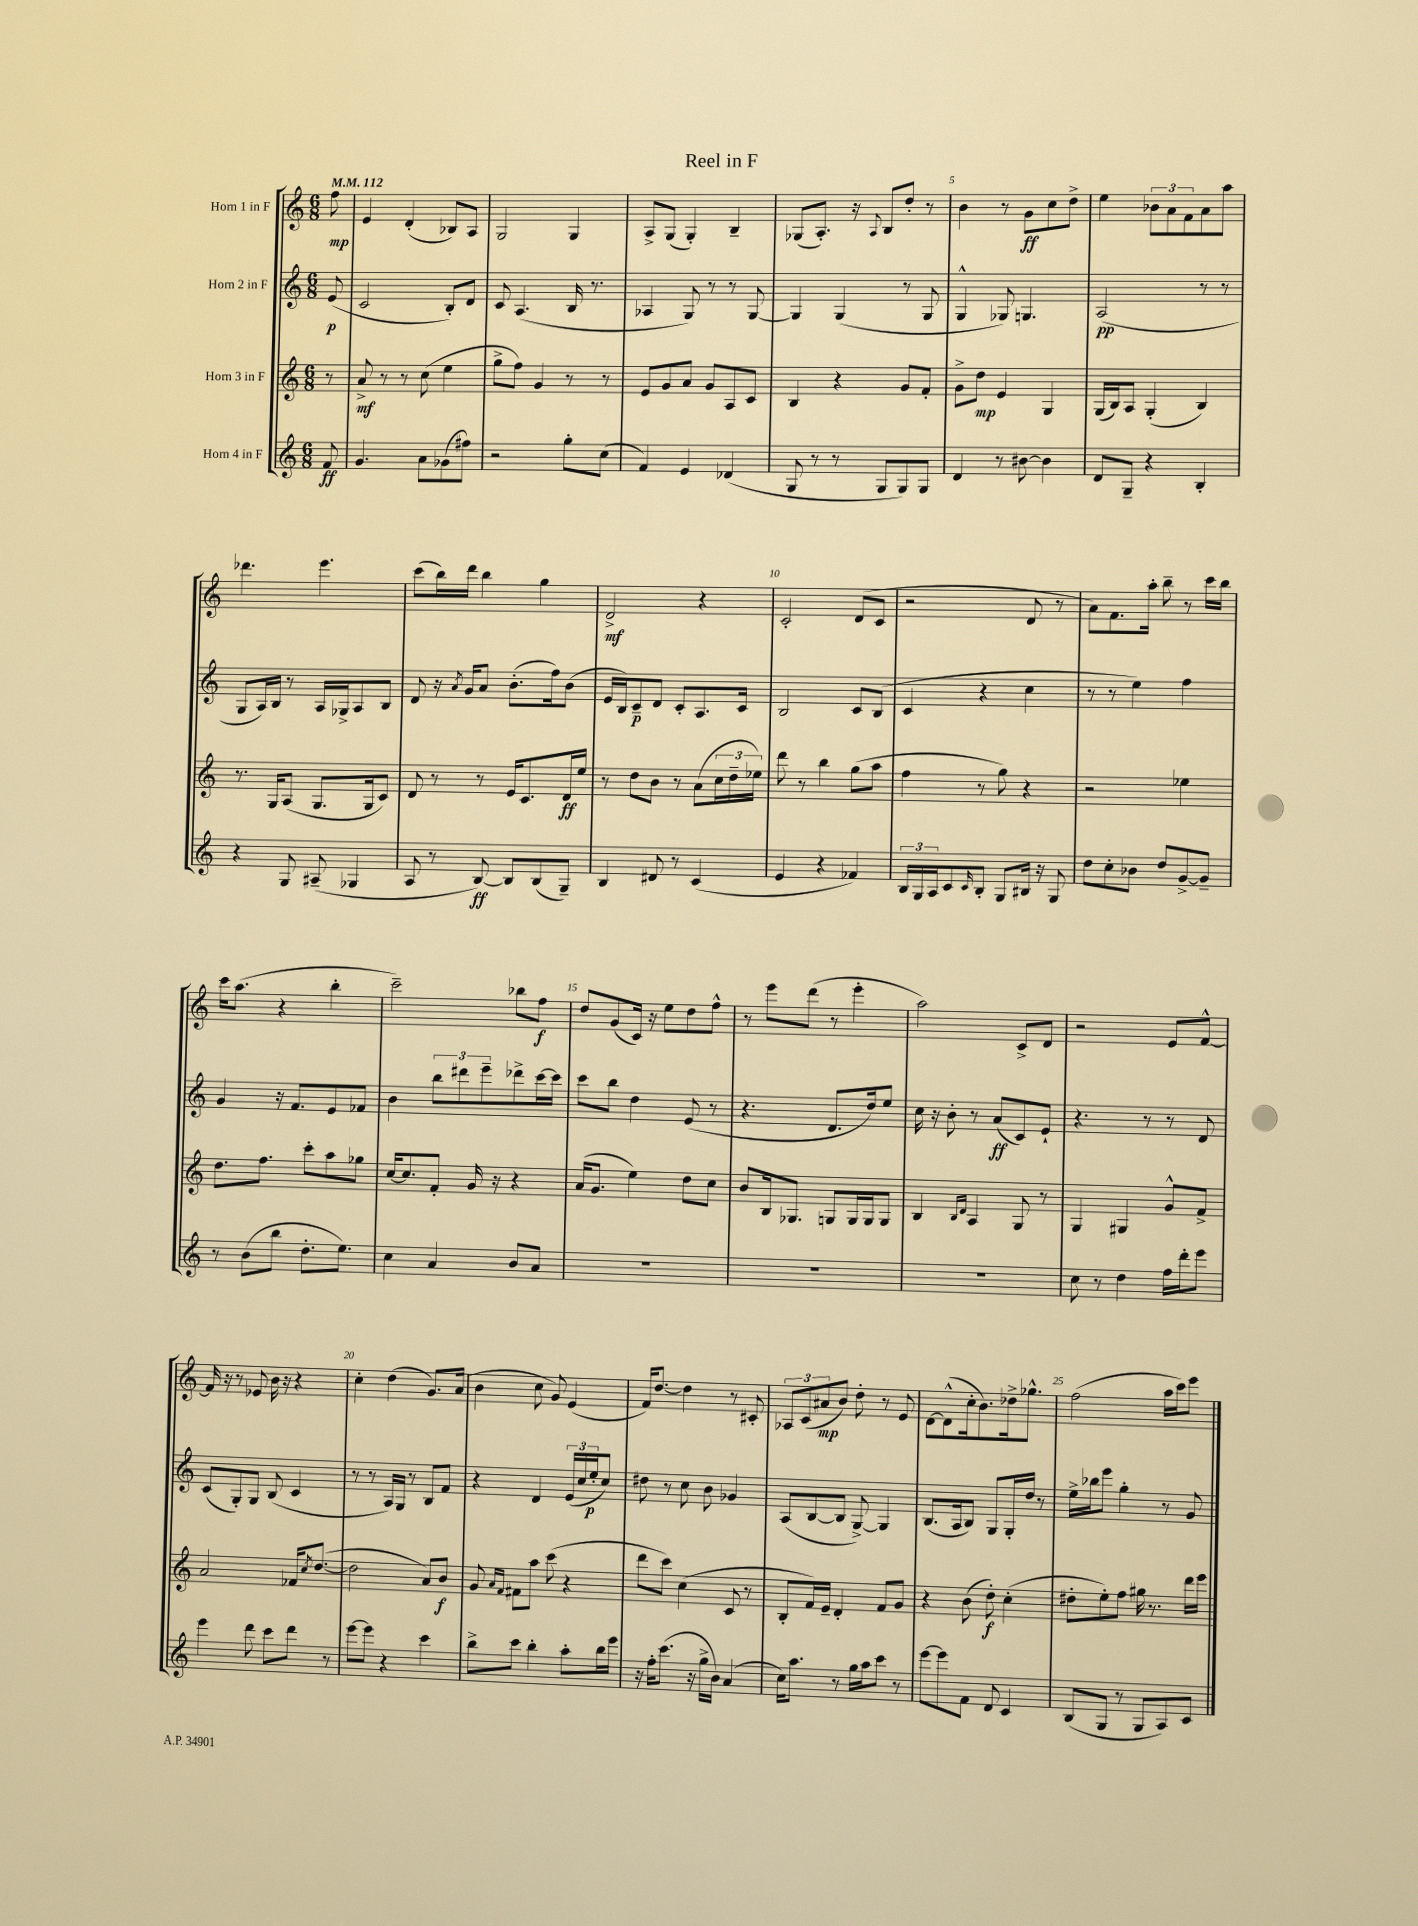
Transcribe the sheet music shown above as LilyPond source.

\header { title = "Reel in F" }
<<
\new StaffGroup <<
\new Staff = "s0" \with { instrumentName = "Horn 1 in F" } {
    \clef treble \key c \major \numericTimeSignature \time 6/8 \partial 8 \tempo 4 = 112
    f''8\mp |
    e'4 d'4-.( bes8) a8 |
    g2 g4 |
    a8-> g8( g4-.) b4-- |
    ges8( a8.-.) r16 \appoggiatura { a8 } b8 d''8-. r8 |
    b'4 r8 g'8\ff c''8 d''8-> |
    e''4 \tuplet 3/2 { bes'8 a'8 f'8 } a'8 a''8 |
    des'''4. e'''4. |
    c'''8( b''16) d'''16 b''4 g''4 |
    d'2->\mf r4 |
    c'2-. d'8( c'8 |
    r2 d'8 r8 |
    a'8) f'8. a''16-. b''8-- r8 c'''16 b''16 |
    c'''16 a''8.( r4 b''4-. |
    c'''2--) bes''8 f''8\f |
    d''8 g'8( c'16) r16 e''8 d''8 f''8-^ |
    r8 e'''8 d'''8( r8 e'''4-. |
    a''2) c'8-> d'8 |
    r2 e'8 f'8~-^ |
    f'16 r16 r8 ees'8 b'16 r16 r4 |
    c''4-. d''4( g'8.) a'16( |
    b'4 c''8 g'8) e'4( |
    f'16) d''8.~ d''4 r8 cis'8-. |
    \tuplet 3/2 { aes8 c'8( ais'8\mp } b'8) d''8-. r8 e'8 |
    d'8~ d'8-^( c''16-. b'8.) des''16-> ges''8.-^ |
    f''2( a''16 c'''16) e'''8 \bar "|." |
}
\new Staff = "s1" \with { instrumentName = "Horn 2 in F" } {
    \clef treble \key c \major \numericTimeSignature \time 6/8 \partial 8
    e'8\p( |
    c'2 b8-.) d'8 |
    c'8 a4.( b16 r8. |
    aes4 g8) r8 r8 g8~ |
    g4 g4( r8 g8 |
    g4-^ ges8) g4. |
    a2\pp( r8 r8 |
    g8 a16) b16 r8 a16 ges16-> a8 b8 |
    d'8 r16 \acciaccatura { a'8 } g'16 a'8 b'8.-.( f''16) b'8( |
    e'16 b16) c'8--\p d'8 c'8-. a8. c'16 |
    b2 c'8 b8( |
    c'4 r4 c''4 |
    r8 r8 e''4) f''4 |
    g'4 r16 f'8. e'8 fes'8 |
    b'4 \tuplet 3/2 { b''8 dis'''8 e'''8-- } des'''8-> c'''16~ c'''16 |
    c'''8 b''8 d''4 e'8( r8 |
    r4. d'8. d''16) e''8 |
    c''16 r16 b'8-. r8 a'8\ff( c'8) e'8-! |
    r4. r8 r8 d'8 |
    c'8( g8-.) g8 b8( c'4 |
    r8 r8 a16) g16 r8 b8 f'8 |
    r4 d'4 \tuplet 3/2 { e'16( c''16 e''16-.\p } c''8) |
    dis''8 r8 c''8 b'8 ges'4 |
    a8( b8~ b8 g8~->) g4 |
    b8.( a16 b8) g8 g16-. d''16 r8 |
    e''16-> bes''16 e'''8 g''4-. r8 g'8 \bar "|." |
}
\new Staff = "s2" \with { instrumentName = "Horn 3 in F" } {
    \clef treble \key c \major \numericTimeSignature \time 6/8 \partial 8
    r8 |
    a'8->\mf r8 r8 c''8( e''4 |
    g''8-> f''8) g'4 r8 r8 |
    e'8 g'8 a'8 g'8 a8 c'8 |
    b4 r4 g'8 f'8-. |
    g'8-> d''8\mp e'4 g4 |
    g16( b16) a8 g4-.( b4) |
    r8. g16 a8( g8. g16 c'8) |
    d'8 r8 r8 e'16 c'8. d'16\ff e''16 |
    r8 d''8 b'8 r8 a'8( \tuplet 3/2 { c''16 d''16-- ees''16) } |
    d'''8 r8 b''4 g''8( a''8 |
    f''4 r8 g''8) r4 |
    r2 ees''4 |
    d''8. f''8. c'''8-. a''8 ges''8 |
    c''16~ c''8. f'8-. g'16 r16 r4 |
    a'16( g'8. e''4) d''8 c''8 |
    b'8 b16 ges8. g8 g16 g16 g8 |
    b4 \grace { b16 d'16 } a4 g8 r8 |
    g4 gis4 g'8-^ f'8-> |
    a'2 fes'16 \acciaccatura { c''8 } d''8.~( |
    d''2 a'8) b'8\f |
    g'8 \grace { a'16 f'16 } fis'8 a''8 c'''8( r4 |
    d'''8 c'''8) c''4( c'8 r8 |
    b8-. f'16) e'16-- d'4-. f'8 g'8 |
    r4 b'8( d''8-.\f) c''4-.( |
    dis''8-. e''8-.) f''8 gis''16 r8. d'''16 e'''16 \bar "|." |
}
\new Staff = "s3" \with { instrumentName = "Horn 4 in F" } {
    \clef treble \key c \major \numericTimeSignature \time 6/8 \partial 8
    f'8\ff |
    g'4. a'8 ges'8( fis''8) |
    r2 g''8-. c''8( |
    f'4) e'4 des'4( |
    g8 r8 r8 g8 g8) g8 |
    d'4 r8 bis'8~ bis'4 |
    d'8 g8-- r4 b4-. |
    r4 g8 ais8--( ges4 |
    a8 r8 b8~\ff) b8 b8( g8--) |
    b4 dis'8 r8 c'4( |
    e'4 r4 fes'4) |
    \tuplet 3/2 { b16 g16 a16 } c'8 \grace { c'16 } b8-. g8 bis16 r16 g8 |
    d''8 c''8-. bes'8 d''8 g'8~-> g'8-- |
    r8 b'8( b''8 d''8.-. e''8.) |
    c''4 a'4 b'8 a'8 |
    R2. |
    R2. |
    R2. |
    c''8 r8 d''4 f''16 d'''16-. e'''8 |
    e'''4 d'''8 c'''8 d'''8 r8 |
    e'''8~ e'''8 r4 c'''4 |
    b''8-> c'''8 b''4-. a''8-. b''16 e'''16 |
    r16 f''16-. c'''8.( r16 g''16-> b'16) a'4( |
    c''16) a''8. r8 g''16 a''16 c'''8 r8 |
    e'''8~ e'''8 f'8 d'8 c'4 |
    b8( g8 r8 g8 a8) c'8 \bar "|." |
}
>>
>>
\layout { \context { \Score \override BarNumber.break-visibility = ##(#f #t #t) barNumberVisibility = #(every-nth-bar-number-visible 5) } }
